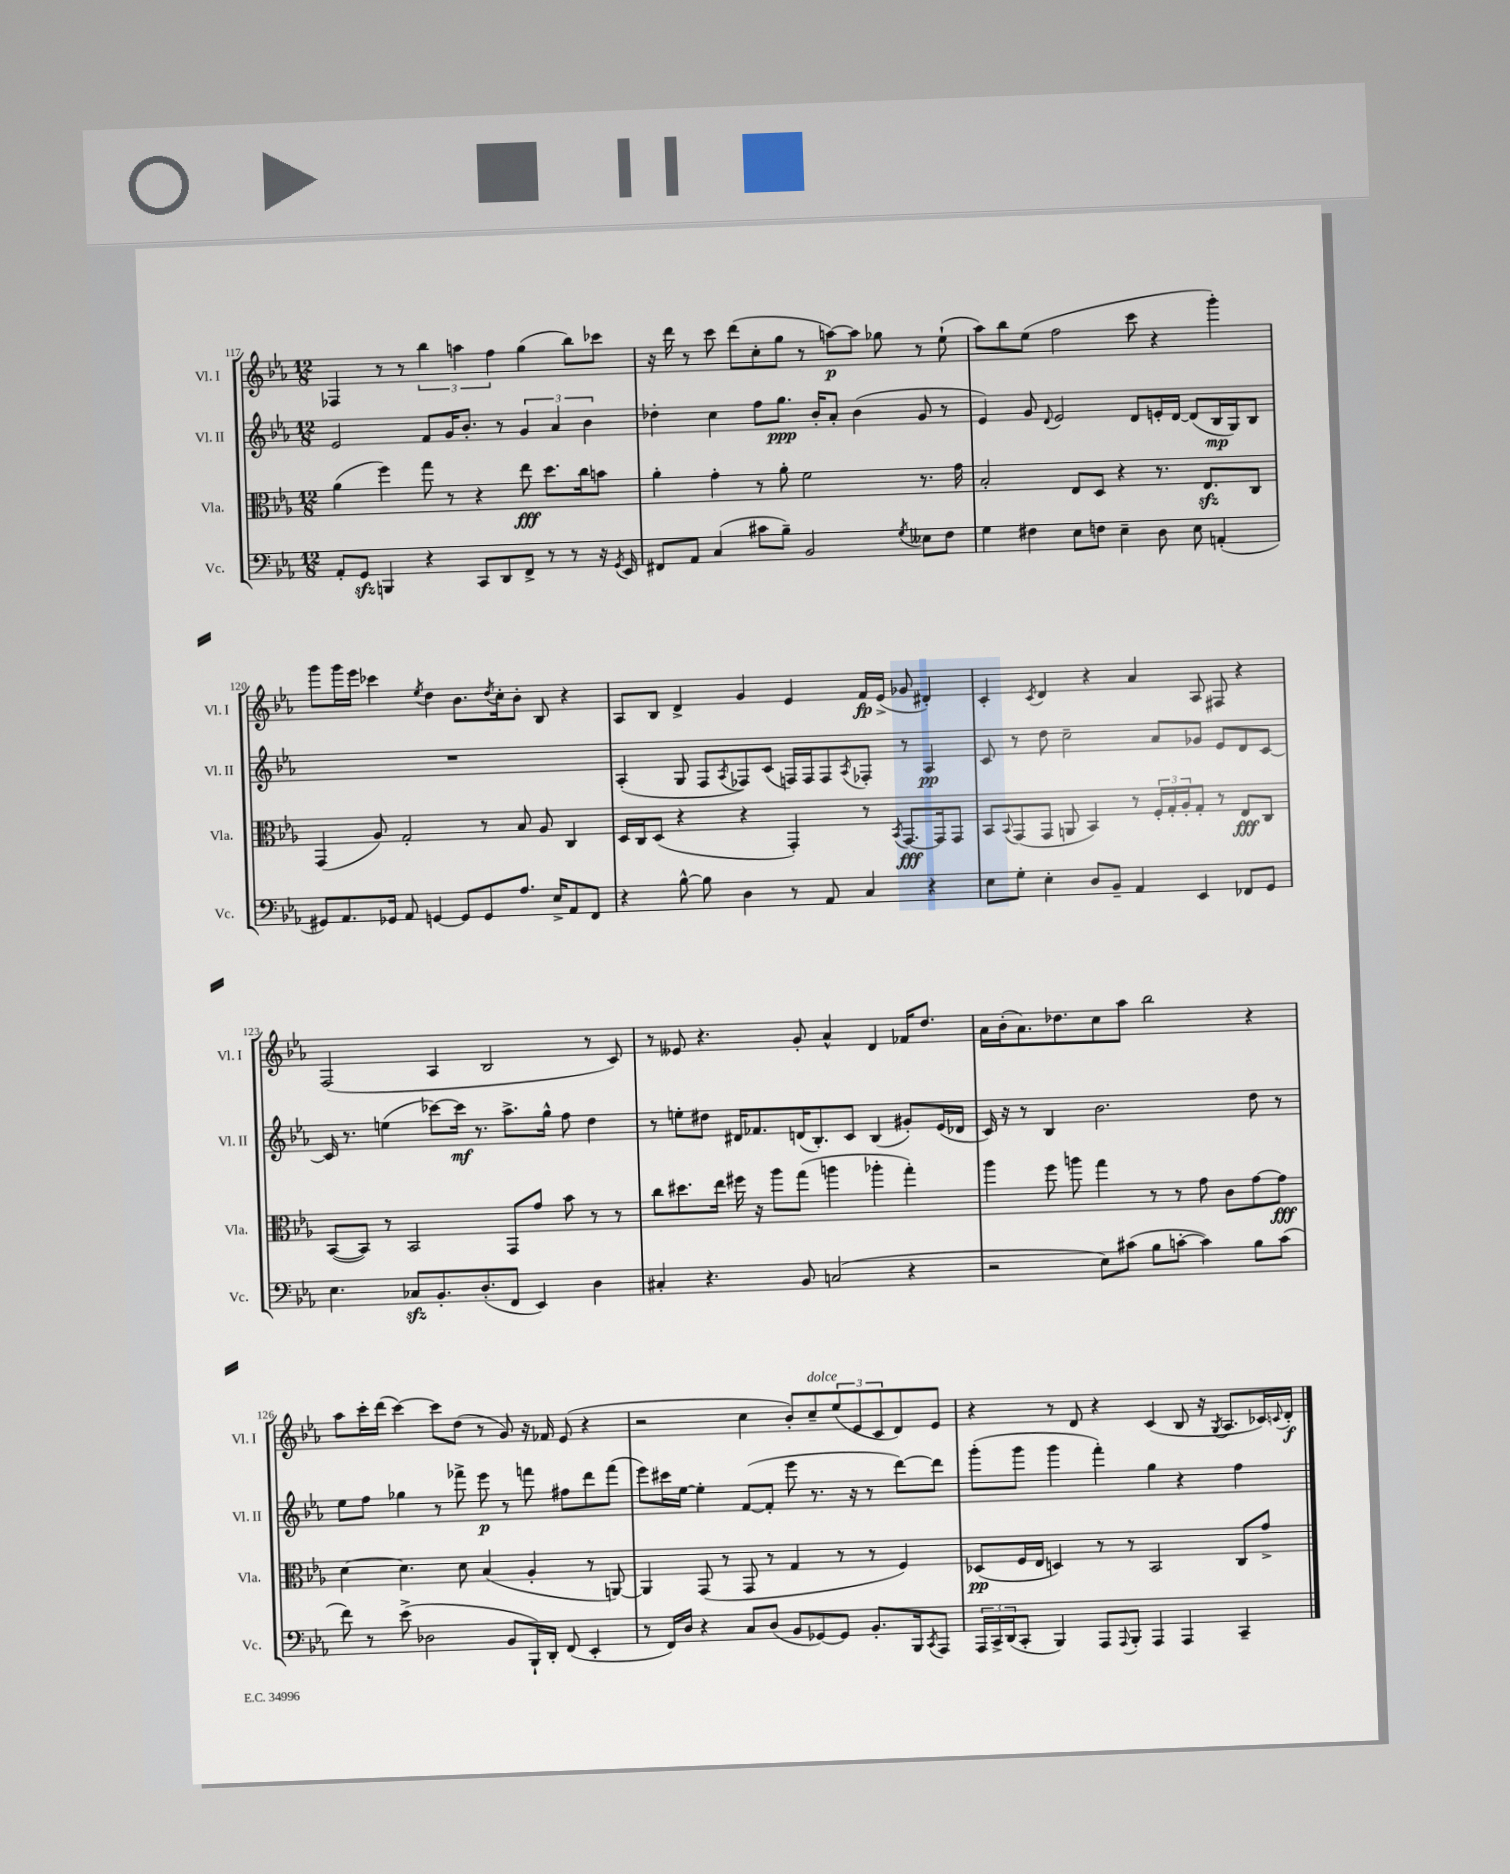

**kern	**kern	**dynam	**kern	**dynam	**kern	**dynam
*part4	*part3	*part3	*part2	*part2	*part1	*part1
*staff4	*staff3	*staff3	*staff2	*staff2	*staff1	*staff1
*I"Vc.	*I"Vla.	*	*I"Vl. II	*	*I"Vl. I	*
*I'Vc.	*I'Vla.	*	*I'Vl. II	*	*I'Vl. I	*
*clefF4	*clefC3	*	*clefG2	*	*clefG2	*
*k[b-e-a-]	*k[b-e-a-]	*	*k[b-e-a-]	*	*k[b-e-a-]	*
*M12/8	*M12/8	*	*M12/8	*	*M12/8	*
=117	=117	=117	=117	=117	=117	=117
8AA-'/L	(4a-\	.	2e-/	.	4F-X/	.
8GGzz/J	.	.	.	.	.	.
4BBBn/	4ff\)	.	.	.	8r	.
.	.	.	.	.	8r	.
4r	8gg\	.	8f/L	.	6bb-\	.
.	8r	.	16g/K	.	.	.
.	.	.	.	.	6aan\	.
.	.	.	8.b-'/J	.	.	.
8CC/L	4r	.	.	.	.	.
.	.	.	.	.	6ff\	.
8DD/	.	.	8r	.	.	.
8FF^/J	8ee-\	fff	6g/	.	(4gg\	.
8r	8.dd\L	.	.	.	.	.
.	.	.	6a-/	.	.	.
8r	.	.	.	.	8bb-\L)	.
.	16cc\k	.	.	.	.	.
.	.	.	6b-\	.	.	.
16r	8bn\J	.	.	.	8ccc-X\J	.
8qGG/	.	.	.	.	.	.
16EE-/	.	.	.	.	.	.
=118	=118	=118	=118	=118	=118	=118
8FF#X/L	4a-'\	.	4dd-X'\	.	16r	.
.	.	.	.	.	16ddd\	.
8AA-/J	.	.	.	.	8r	.
(4C/	4g'\	.	4cc\	.	8ccc\	.
.	.	.	.	.	(8ddd\L	.
8c#X\L	8r	.	8ff\L	.	8cc'\	.
8B-~\J)	8a-'\	.	8.gg\J	ppp	8gg\J	.
2BB-/	2f\	.	.	.	8r	.
.	.	.	16b-'/KL	.	.	.
.	.	.	8a-'/J	.	[8aan\L)	p
.	.	.	(4b-\	.	8aa\J]	.
.	.	.	.	.	8gg-X\	.
8qG/	.	.	.	.	.	.
8E--X\L	8.r	.	8g/	.	8r	.
8F\J	.	.	8r	.	(8ee-`\	.
.	16g\	.	.	.	.	.
=119	=119	=119	=119	=119	=119	=119
4G\	2B-'/	.	4e-/)	.	8aa-\L)	.
.	.	.	.	.	8bb-\	.
4F#X\	.	.	8g/	.	(8ee-\J	.
.	.	.	8qqd/	.	.	.
.	.	.	2e-/	.	2ff\	.
8E-\L	8E-/L	.	.	.	.	.
8Fn\J	8D/J	.	.	.	.	.
4E-~\	4r	.	.	.	.	.
.	.	.	8d/L	.	8ccc\	.
8D\	8.r	.	16en'/L	.	4r	.
.	.	.	[16d/JJ	.	.	.
8E-\	.	.	(8d/L]	.	.	.
.	8.E-zz/L	.	.	.	.	.
(4AAn'/	.	.	16B-/L	mp	4ggg'\)	.
.	.	.	16G/J)	.	.	.
.	8C/J	.	8B-/J	.	.	.
!!LO:LB:g=z
=120	=120	=120	=120	=120	=120	=120
8GG#X/L)	(4GG/	.	1.r	.	8ggg\L	.
8.AA-/	.	.	.	.	16ggg\L	.
.	.	.	.	.	16eee-\JJ	.
.	8A-/)	.	.	.	4ccc-X\	.
16GG-X/Jk	.	.	.	.	.	.
8AA-/	2G'/	.	.	.	.	.
.	.	.	.	.	8qee-/	.
[4GGn/	.	.	.	.	4dd\	.
8GG/L]	.	.	.	.	8.b-\L	.
8GG/	8r	.	.	.	.	.
.	.	.	.	.	8qdd/	.
.	.	.	.	.	16cc'\k	.
8.A-/J	8B-/	.	.	.	8b-'\J	.
.	8A-/	.	.	.	8B-/	.
16E-^/KL	.	.	.	.	.	.
8AA-/	4C/	.	.	.	4r	.
8FF/J	.	.	.	.	.	.
=121	=121	=121	=121	=121	=121	=121
4r	16D/LL	.	(4A-'/	.	8A-/L	.
.	16C/J	.	.	.	.	.
.	(8D/J	.	.	.	8B-/J	.
[8B-^^\	4r	.	8G/	.	4d^/	.
8B-\]	.	.	8F/L	.	.	.
.	.	.	8qA-/	.	.	.
4D\	4r	.	8F-X/)	.	4g/	.
.	.	.	(8c/J	.	.	.
8r	4GG'/)	.	16Fn/LL)	.	4e-/	.
.	.	.	16F/J	.	.	.
8AA-/	.	.	8F/	.	.	.
.	.	.	8qA-/	.	.	.
4C/	8r	.	8F-X'/J	.	16f/LL	fp
.	.	.	.	.	(16e-^/JJ	.
.	8qBB-/	.	.	.	.	.
.	[8.GG/L	fff	8r	.	8g-X/	.
4r	.	.	4A-/	pp	4d#X'/)	.
.	16GG/k]	.	.	.	.	.
.	8GG/J	.	.	.	.	.
=122	=122	=122	=122	=122	=122	=122
8E-\L	8BB-/L	.	8c/	.	4c'/	.
.	8qqBB-/	.	.	.	.	.
8G'\J	(8GG/	.	8r	.	.	.
.	.	.	.	.	8qc/	.
4E-'\	8GG/J	.	8dd\	.	4d/	.
.	8AAn/	.	2cc~\	.	.	.
8D/L	4BB-/)	.	.	.	4r	.
8BB-~/J	.	.	.	.	.	.
4AA-/	8r	.	.	.	4a-/	.
.	24F'/LL	.	8a-/L	.	.	.
.	24G'/	.	.	.	.	.
.	24A-'/J	.	.	.	.	.
4EE-/	8G'/J	.	8g-X/J	.	8A-/	.
.	8r	.	8e-/L	.	8F#X/	.
8FF-X/L	8E-/L	fff	8d/	.	4r	.
8GG/J	8C/J	.	[8c/J	.	.	.
!!LO:LB:g=z
=123	=123	=123	=123	=123	=123	=123
4.E-\	([8BB-/L	.	16c/]	.	(2F/	.
.	.	.	8.r	.	.	.
.	8BB-/J])	.	.	.	.	.
.	8r	.	(4een\	.	.	.
8C-Xzz/L	2BB-/	.	.	.	.	.
8.BB-'/	.	.	[8ccc-X\L)	.	4A-/	.
.	.	.	16ccc-\Jk]	mf	.	.
(8.D'/	.	.	8.r	.	.	.
.	.	.	.	.	2B-/	.
8FF/J	8GG/L	.	8.aa-^\L	.	.	.
4EE-/)	8g/J	.	.	.	.	.
.	.	.	16gg^^\Jk	.	.	.
.	8b-\	.	8ff\	.	.	.
4D\	8r	.	4dd\	.	8r	.
.	8r	.	.	.	8c/)	.
=124	=124	=124	=124	=124	=124	=124
4C#X'/	8cc\L	.	8r	.	8r	.
.	8.dd#X\	.	8een'\L	.	8e--X/	.
4.r	.	.	8dd#X\J	.	4.r	.
.	16ee-\Jk	.	.	.	.	.
.	16ff#X\	.	16d#X/KL	.	.	.
.	16r	.	8.f-X/	.	.	.
.	8aa-\L	.	.	.	.	.
8BB-/	(8gg\J	.	(16dn/K	.	8g'/	.
.	.	.	8.B-'/)	.	.	.
(2Cn/	4aan\	.	.	.	4a-^^/	.
.	.	.	8c/J	.	.	.
.	4aa-X'\	.	(4B-/	.	4d/	.
4r	4gg'\)	.	8g#X'/L)	.	16f-X/KL	.
.	.	.	.	.	8.dd/J	.
.	.	.	(16e-/L	.	.	.
.	.	.	16d-X/JJ	.	.	.
=125	=125	=125	=125	=125	=125	=125
2r	4aa-\	.	16c/)	.	16a-\LL	.
.	.	.	16r	.	(16b-'\J	.
.	.	.	8r	.	8.a-\)	.
.	8ff\	.	4B-/	.	.	.
.	.	.	.	.	8.dd-X\	.
.	8aan\	.	.	.	.	.
8E-\L)	4gg\	.	2.b-\	.	8cc\	.
(8c#X\J	.	.	.	.	8aa-\J	.
8B-\L	8r	.	.	.	2bb-\	.
[8cn'\J	8r	.	.	.	.	.
4c\])	8g\	.	.	.	.	.
.	8c\L	.	.	.	.	.
8B-\L	[8g\	.	8dd\	.	4r	.
(8c\J	8g\J]	fff	8r	.	.	.
!!LO:LB:g=z
=126	=126	=126	=126	=126	=126	=126
8f\)	[4d\	.	8ee-\L	.	8aa-\L	.
8r	.	.	8ff\J	.	16ccc'\L	.
.	.	.	.	.	(16ddd\JJ	.
(8e-^\	4.d\]	.	4gg-X\	.	[4ccc\)	.
2D-X\	.	.	.	.	.	.
.	.	.	8r	.	8ccc\L]	.
.	8d\	.	8fff-X^\	.	(8dd\J	.
.	(4B-/	.	8eee-\	p	8r	.
8BB-/L	.	.	8r	.	8g/)	.
16BBB-`/L)	4A-'/	.	8fffn\	.	16r	.
16DD'/JJ	.	.	.	.	16f-X/	.
(8FF/	.	.	8ff#X\L	.	(8e-/	.
4EE-'/	8r	.	8ddd\	.	4r	.
.	[8AAn/)	.	(8fff\J	.	.	.
=127	=127	=127	=127	=127	=127	=127
8r	4AA/]	.	8eee-\L)	.	2r	.
16FF/LL)	.	.	16ccc#X\L	.	.	.
16D/JJ	.	.	[16ee-\JJ	.	.	.
4r	(8GG/	.	4ee-'\]	.	.	.
.	8r	.	.	.	.	.
8C/L	8GG/	.	([8f/L	.	4cc\	.
(8D/J	8r	.	8f'/J]	.	.	.
8BB-/L	4G/	.	8eee-\	.	8b-'/L)	.
!	!	!	!	!	!LO:TX:a:i:t=dolce	!
[8GG-X/)	.	.	8.r	.	8cc~/	.
8GG-/J]	8r	.	.	.	(12ee-/	.
.	.	.	16r	.	.	.
.	.	.	.	.	12e-/	.
8.BB-'/L	8r	.	8r	.	.	.
.	.	.	.	.	12c/	.
.	4F/)	.	[8ddd\L)	.	8d/)	.
16BBB-/k	.	.	.	.	.	.
8qCC/	.	.	.	.	.	.
8AAA-/J	.	.	8ddd\J]	.	8e-/J	.
=128	=128	=128	=128	=128	=128	=128
24AAA-/LL	(8D-X/L	pp	(8ggg'\L	.	4r	.
24CC^/	.	.	.	.	.	.
(24DD/J	.	.	.	.	.	.
8CC'/J	16F/L	.	8ggg\J	.	.	.
.	16E-/JJ	.	.	.	.	.
4BBB-/)	4Dn/)	.	4ggg\	.	8r	.
.	.	.	.	.	8d/	.
8AAA-/L	8r	.	4fff'\)	.	4r	.
8qqAAA-/	.	.	.	.	.	.
8BBB-'/J	8r	.	.	.	.	.
4AAA-/	2BB-/	.	4gg\	.	(4c/	.
4AAA-/	.	.	4r	.	8B-/	.
.	.	.	.	.	16r	.
.	.	.	.	.	8qG/	.
.	.	.	.	.	8.A-/L	.
4CC~/	8C/L	.	4ff\	.	.	.
.	8g^/J	.	.	.	16c-X/L)	.
.	.	.	.	.	8qqcn/	.
.	.	.	.	.	16d'/JJ	f
==	==	==	==	==	==	==
*-	*-	*-	*-	*-	*-	*-
